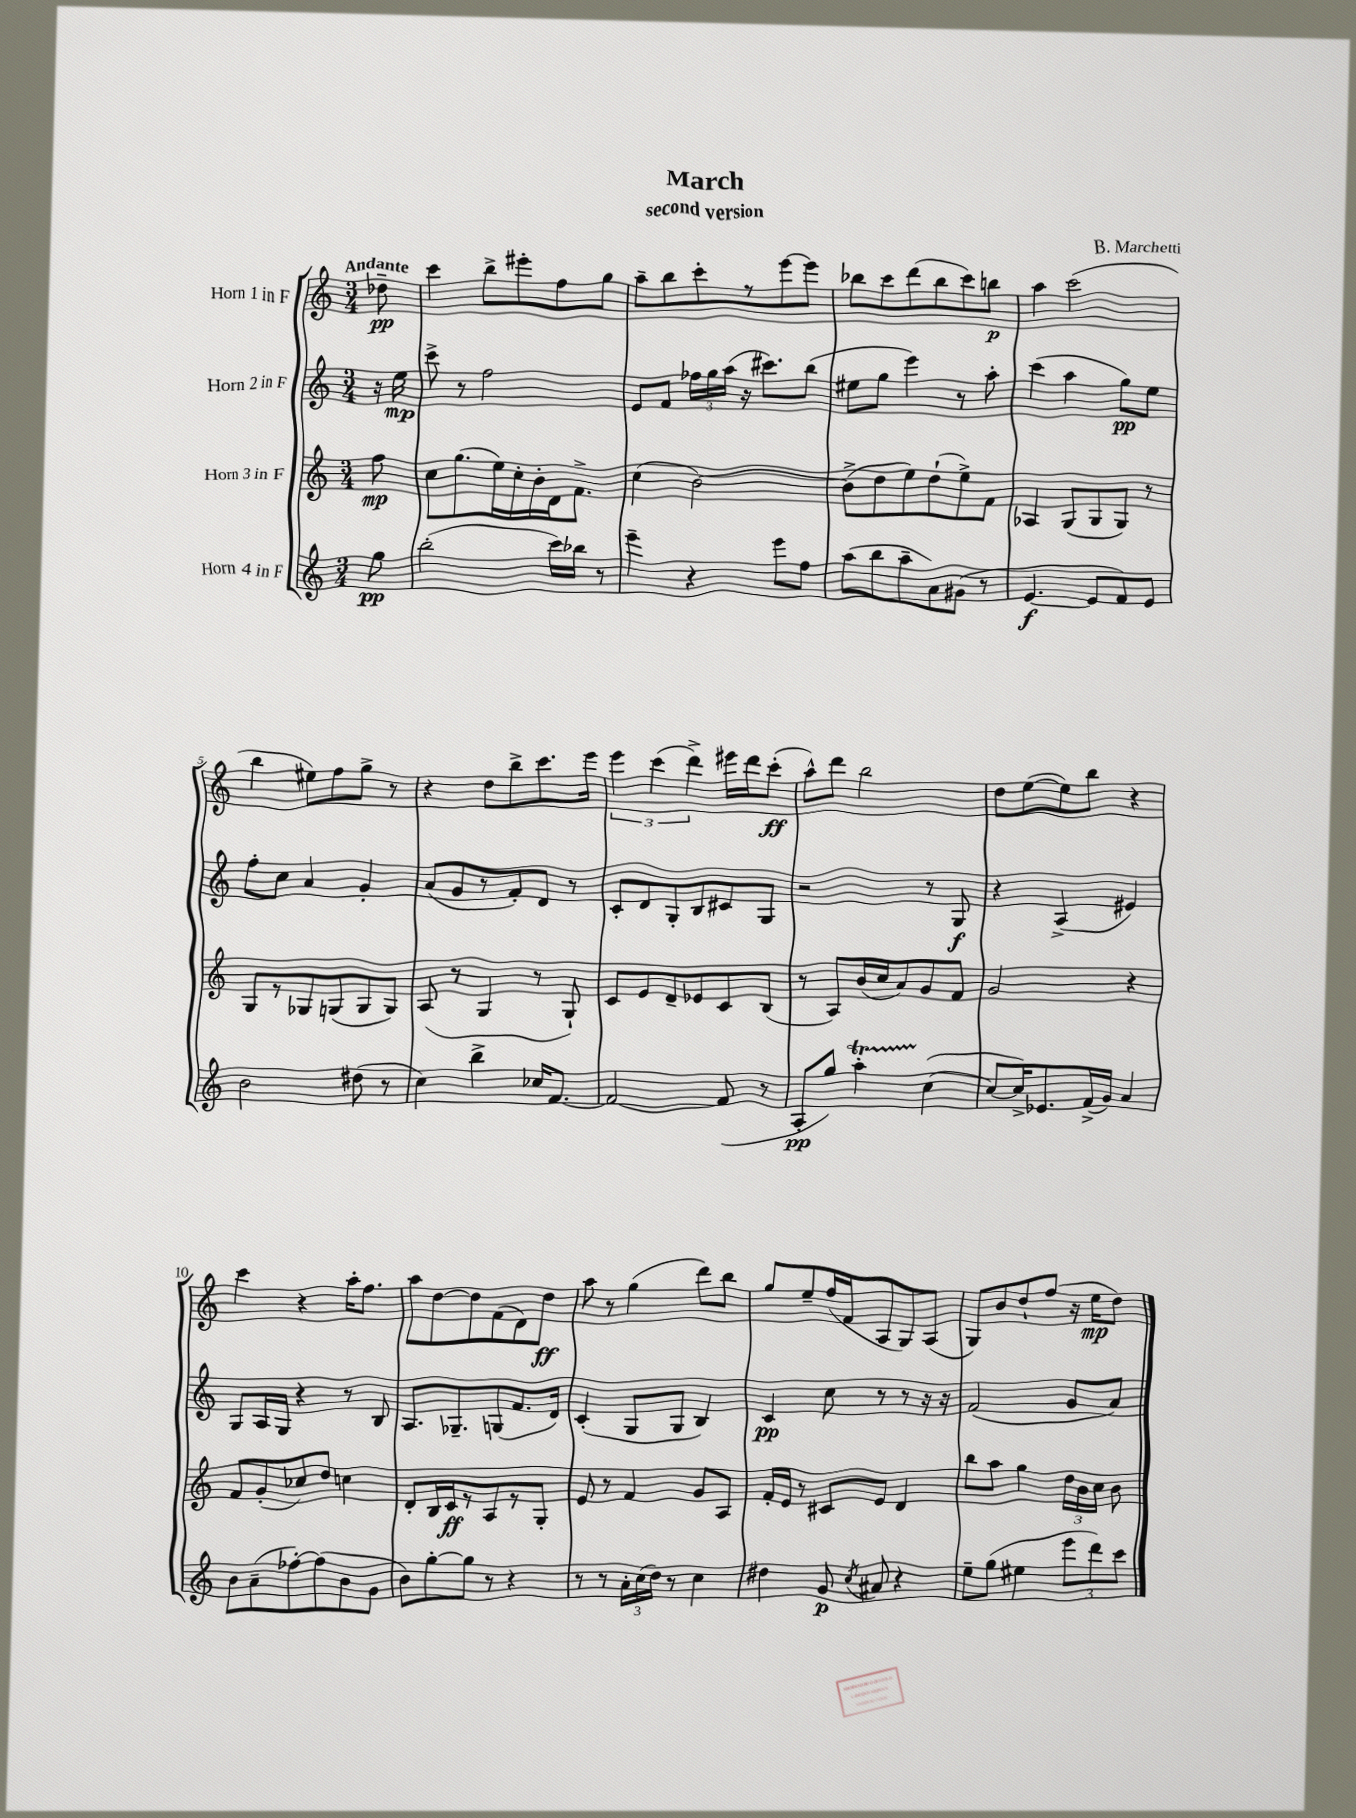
\header { title = "March" composer = "B. Marchetti" subtitle = "second version" }
<<
\new StaffGroup <<
\new Staff = "s0" \with { instrumentName = "Horn 1 in F" } {
    \clef treble \key c \major \numericTimeSignature \time 3/4 \partial 8 \tempo "Andante"
    \autoBeamOff des''8--\pp |
    c'''4 b''8[-> eis'''8-. f''8 g''8] |
    a''8[-- b''8 c'''8-. r8 e'''8~ e'''8] |
    bes''8[ c'''8 d'''8( bes''8 c'''8) b''8]\p |
    a''4 c'''2( |
    b''4 eis''8[) f''8 g''8]-> r8 |
    r4 d''8[ b''8-> c'''8. e'''16] |
    \tuplet 3/2 { e'''4 c'''4( d'''4->) } eis'''16[ d'''16 c'''8]-.\ff( |
    a''8[-^) d'''8] b''2 |
    d''8[ e''8~( e''8) b''8] r4 |
    c'''4 r4 a''16[-. f''8.] |
    a''8[ d''8~ d''8 f'8( d'8) d''8]\ff |
    a''8 r8 g''4( d'''8[) b''8] |
    g''8[ e''8-- f''16( f'16 a8 g8) a8]( |
    g8[) b'8 d''8-! f''8]( r16 e''16[\mp d''8]) \bar "|." |
}
\new Staff = "s1" \with { instrumentName = "Horn 2 in F" } {
    \clef treble \key c \major \numericTimeSignature \time 3/4 \partial 8
    \autoBeamOff r16 e''16\mp |
    c'''8-> r8 f''2 |
    e'8[ f'8] \tuplet 3/2 { fes''16[ g''16 a''16]( } r16 cis'''8.[) b''8]( |
    eis''8[ g''8] e'''4) r8 a''8-. |
    c'''4( a''4 g''8[\pp) e''8] |
    f''8[-. c''8] a'4 g'4-. |
    a'8[( g'8 r8 f'8-.) d'8] r8 |
    c'8[-. d'8 g8-. b8 cis'8 g8] |
    r2 r8 g8\f |
    r4 a4->( eis'4) |
    g8[ a16 g16] r4 r8 b8 |
    a8.[ ges8.-- g8( f'8. d'16]) |
    c'4-.( g8[ g8] b4) |
    c'4\pp c''8 r8 r8 r16 r16 |
    f'2( g'8[ a'8]) \bar "|." |
}
\new Staff = "s2" \with { instrumentName = "Horn 3 in F" } {
    \clef treble \key c \major \numericTimeSignature \time 3/4 \partial 8
    \autoBeamOff f''8\mp |
    c''8[ g''8.( e''16) c''16-. b'16-. d'16 f'8.]-> |
    c''4( b'2~) |
    b'8[->( d''8 e''8) d''8-!( e''8->) f'8] |
    aes4 g8[( g8 g8]) r8 |
    g8[ r8 ges8 g8( g8 g8]) |
    a8( r8 g4 r8 g8-!) |
    c'8[ e'8 d'8-- ees'8 c'8 b8]( |
    r8 a8[) b'16( c''16 a'8) g'8 f'8] |
    g'2 r4 |
    f'8[ g'8-.( ces''8) d''8] c''4 |
    d'8[-. b16 c'16\ff r8 a8 r8 g8]-. |
    e'8 r8 f'4 g'8[ a8] |
    f'16[-. e'16] r8 cis'8[ e'8] d'4 |
    b''8[ a''8] g''4 \tuplet 3/2 { d''16[ b'16 c''16] } b'8 \bar "|." |
}
\new Staff = "s3" \with { instrumentName = "Horn 4 in F" } {
    \clef treble \key c \major \numericTimeSignature \time 3/4 \partial 8
    \autoBeamOff g''8\pp |
    b''2-.( c'''16[) bes''16] r8 |
    e'''4-- r4 e'''8[ f''8] |
    a''8[( b''8 a''8-- a'8) gis'8]( r8 |
    e'4.~\f e'8[ f'8) e'8] |
    b'2 dis''8( r8 |
    c''4) b''4-> ces''16[ f'8.]~ |
    f'2~ f'8( r8 |
    a8[-.\pp g''8]) a''4-.\startTrillSpan c''4~\stopTrillSpan( |
    c''8[~ c''16->) ees'8. f'16->( g'16]) a'4 |
    b'8[ a'8--( fes''8~-.) fes''8( b'8 g'8] |
    b'8[) g''8~-. g''8] r8 r4 |
    r8 r8 \tuplet 3/2 { a'16[-. c''16( d''16]) } r8 c''4 |
    dis''4 g'8\p \acciaccatura { c''8 } ais'8 r4 |
    e''8[-- g''8]( eis''4 \tuplet 3/2 { e'''8[ d'''8) c'''8] } \bar "|." |
}
>>
>>
